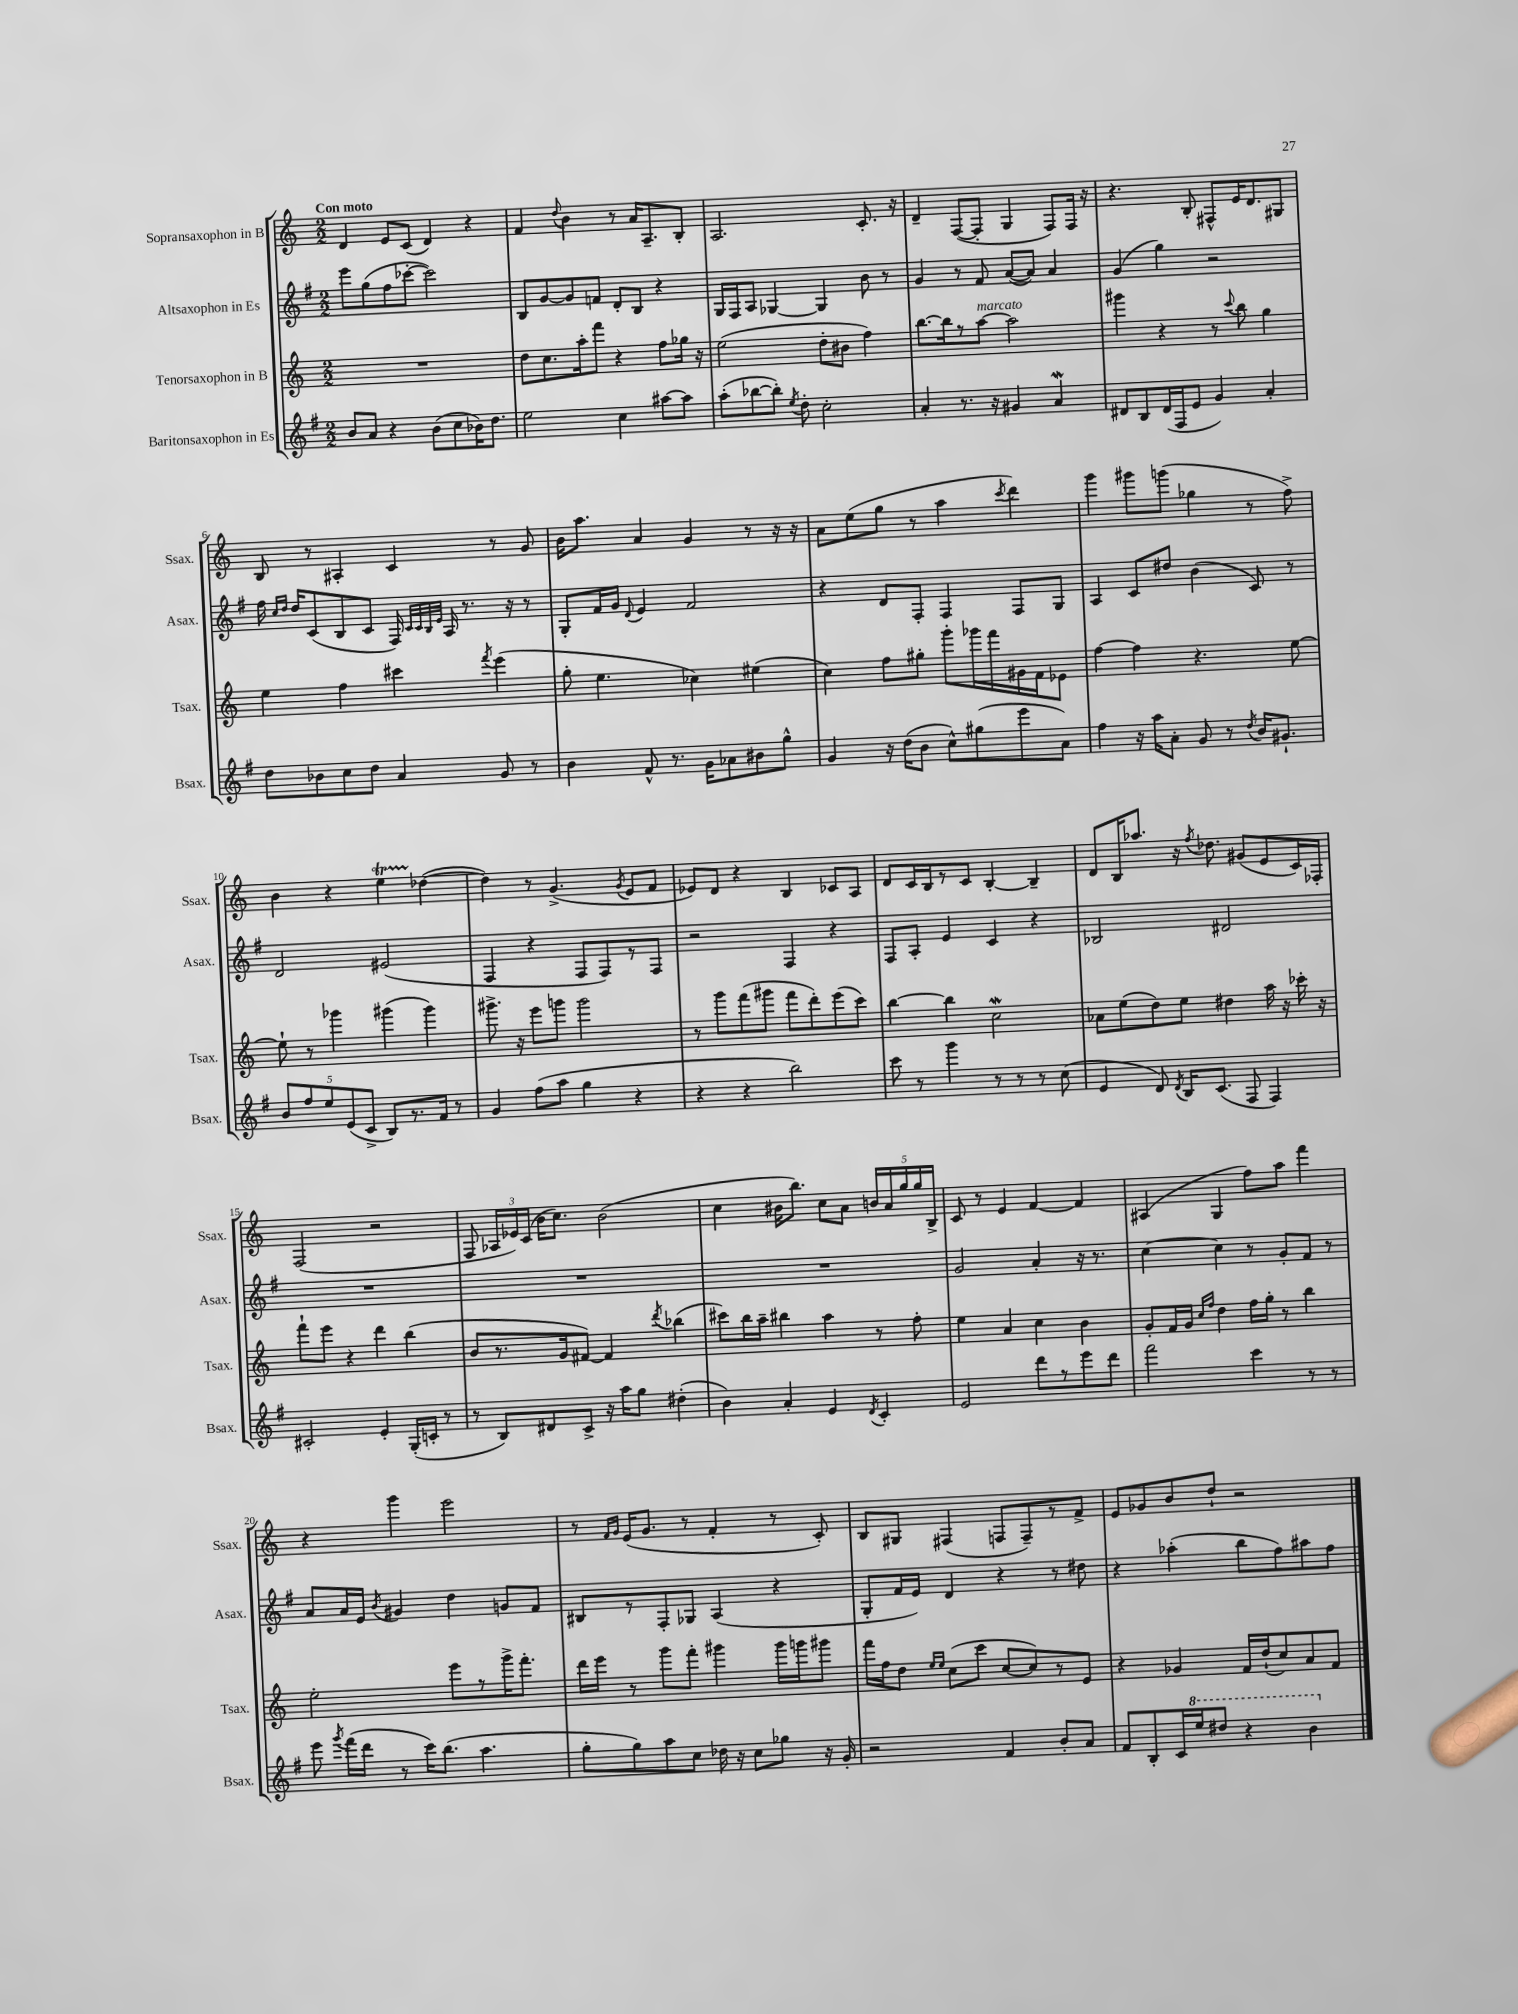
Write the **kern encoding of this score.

**kern	**kern	**kern	**kern
*staff4	*staff3	*staff2	*staff1
*clefG2	*clefG2	*clefG2	*clefG2
*k[f#]	*k[]	*k[f#]	*k[]
*M2/2	*M2/2	*M2/2	*M2/2
8b	1r	8eee	4d
8a	.	(8gg	.
4r	.	8ff#	8e
.	.	[8ccc-'	(8c
(8b	.	2ccc-])	4d)
8cc	.	.	.
16b-)	.	.	4r
8.dd	.	.	.
=	=	=	=
2ee	8dd	8B	4f
.	8.cc	[8g	.
.	.	.	8qqdd
.	.	8g]	4b
.	16aa'	.	.
.	8fff	8f	.
4cc	4r	8d'	8r
.	.	8B	16a
.	.	.	8.A~
[8aa#	8ff	4r	.
8aa#]	16gg-	.	8B'
.	16r	.	.
=	=	=	=
(8aa'	(2ee	16G	2.A
.	.	16F#	.
[8bb-	.	8A	.
8bb-'])	.	[4G-	.
8qee	.	.	.
8dd'	.	.	.
2cc'	8dd'	4G-]	.
.	8b#	.	.
.	4ff)	8b	8.c'
.	.	8r	.
.	.	.	16r
=	=	=	=
4a'	[8.bb	4g	4d~
.	16bb]	.	.
8.r	8r	8r	([8F
.	[8aa	8f#	8F']
16r	.	.	.
4g#	2aa]	([8a	4G
.	.	8a])	.
4a	.	4a	8F)
.	.	.	16F
.	.	.	16r
=	=	=	=
8d#	4ggg#	(4g	4.r
8B	.	.	.
(16d#	4r	4gg)	.
16F#	.	.	.
8e	.	.	8B'
4g)	8r	2r	8F#^^
.	8qqccc	.	.
.	8bb	.	16e
.	.	.	8.d
4a'	4gg	.	.
.	.	.	8G#
=	=	=	=
8dd	4ee	16ff#	8B
.	.	16qqcc	.
.	.	16qqdd	.
.	.	16dd	.
8b-	.	(8c	8r
8cc	4ff	8B	4A#'
8dd	.	8c	.
4a	4ccc#	16F#)	4c
.	.	32qqc	.
.	.	32qqc	.
.	.	32qqB	.
.	.	32qqe	.
.	.	16A	.
.	.	8.r	.
.	8qfff	.	.
8g	(4eee	.	8r
.	.	16r	.
8r	.	8r	8g
=	=	=	=
4b	8gg'	8G'	16b
.	.	.	8.aa
.	4.ee	16f#	.
.	.	16g	.
.	.	8qqd	.
8f#^^	.	4e	4a
8.r	.	.	.
.	4cc-)	2f#	4g
16g	.	.	.
8a-	.	.	.
8b#	(4ee#	.	8r
8gg^^	.	.	16r
.	.	.	16r
=	=	=	=
4g	4cc)	4r	8a
.	.	.	(8ee
16r	8ff	8d	8gg
(16dd	.	.	.
8b	8gg#'	8F#'	8r
8cc^^)	8ggg'	4F#	4aa
(8gg#	16ggg-	.	.
.	16fff	.	.
.	.	.	8qccc
8eee	16g#	8F#	4ddd)
.	16f	.	.
8a)	8e-	8G	.
=	=	=	=
4ff#	[4ff	4A	4ggg
16r	4ff]	8c	8ggg#
16aa	.	.	.
8a'	.	8dd#	(8ggg
8g	4.r	(4b	4gg-
8r	.	.	.
8qdd	.	.	.
16b	.	8c)	8r
8.g#`	.	.	.
.	[8ee	8r	8ff^)
=	=	=	=
10b	8ee`]	2d	4b
10ff#	.	.	.
.	8r	.	.
10ee	.	.	.
.	4ggg-	.	4r
(10e	.	.	.
10c^	.	.	.
8B)	(4ggg#	(2e#	4ee
8.r	.	.	.
.	4ggg#)	.	([4dd-
16f#	.	.	.
8r	.	.	.
=	=	=	=
4g	8.ggg#^	4F#	4dd-])
.	16r	.	.
(8ff#	8eee	4r	8r
8aa	8ggg	.	(4.g^
4gg	2ggg	8F#	.
.	.	8F#)	.
.	.	.	8qg
4r	.	8r	8e
.	.	8F#	8f
=	=	=	=
4r	8r	2r	8e-)
.	8ggg	.	8d
4r	(8fff	.	4r
.	8ggg#	.	.
2bb)	8fff	4F#	4B
.	8ddd')	.	.
.	(8eee	4r	8c-
.	8ccc)	.	8A
=	=	=	=
8ccc	[4bb	8F#	8d
8r	.	8A'	16c
.	.	.	16B
4ggg	4bb]	4e	8r
.	.	.	8c
8r	2cc	4c	[4B'
8r	.	.	.
8r	.	4r	4B~]
(8cc	.	.	.
=	=	=	=
4e	8a-	2B-	8d
.	(8ee	.	16B
.	.	.	8.aa-
8d)	8dd)	.	.
8qd	.	.	.
16B	8ee	.	16r
.	.	.	8qff
(8.c	.	.	8.dd-
.	4dd#	2d#	.
8F#	.	.	(8g#
4F#)	16aa	.	8e
.	16r	.	.
.	16ccc-'	.	16c)
.	16r	.	16F-'
=	=	=	=
2c#'	8fff`	1r	(2F
.	8eee	.	.
.	4r	.	.
4e'	4ddd	.	2r
(16G'	(4bb	.	.
16c'	.	.	.
8r	.	.	.
=	=	=	=
8r	8b	1r	8F
8B)	8.r	.	24A-
.	.	.	24e-)
.	.	.	(24c
8d#	.	.	16b
.	16g	.	8.cc)
8c^	[8f#)	.	.
16r	4f#]	.	(2b
16aa	.	.	.
8gg	.	.	.
.	8qddd	.	.
(4dd#'	(4bb-	.	.
=	=	=	=
4b)	8ccc#)	1r	4cc
.	16bb	.	.
.	16aa~	.	.
4a'	4bb#	.	16b#
.	.	.	8.bb)
4e	4aa	.	8cc
.	.	.	8a
8qd	.	.	.
4c'	8r	.	20b
.	.	.	20a
.	.	.	20gg
.	8ff'	.	.
.	.	.	20gg
.	.	.	20B^
=	=	=	=
2e	4ee	2g	8c
.	.	.	8r
.	4a	.	4e
8ddd	4cc	4a'	[4f
8r	.	.	.
8eee	4b	16r	4f]
.	.	8.r	.
8ddd	.	.	.
=	=	=	=
2fff#	8g'	[4cc	(4A#
.	16f	.	.
.	16g	.	.
.	16qqcc	.	.
.	16qqff	.	.
.	4dd	4cc]	4G
4ccc	16ff	8r	8ff)
.	16gg'	.	.
.	8r	8g'	8aa
8r	4bb	8f#	4fff
8r	.	8r	.
=	=	=	=
8eee	2ee'	8a	4r
8qggg	.	.	.
(16fff#	.	16a	.
16ddd	.	16e	.
.	.	8qb	.
8r	.	4g#	4ggg
16ccc)	.	.	.
(8.bb	.	.	.
.	8eee	4dd	2eee
4.aa	8r	.	.
.	16ggg^	8g	.
.	8.fff'	.	.
.	.	8f#	.
=	=	=	=
8gg'	16ddd	8B#	8r
.	16eee	.	.
.	.	.	16qqf
.	.	.	16qqg
8gg)	8r	8r	(16e
.	.	.	8.g
8aa	8ggg	8F#'	.
8cc	8fff'	8G-	8r
16dd-	4ggg#	(4A	4f'
16r	.	.	.
8cc	.	.	.
8gg-	16ggg#	4r	8r
.	16ggg	.	.
16r	8ggg#	.	8c')
16g'	.	.	.
=	=	=	=
2r	16fff	8G'	8B
.	16ff	.	.
.	8dd	16f#	8G#
.	.	16e)	.
.	16qqee	.	.
.	16qqee	.	.
.	(8cc	4d	(4F#
.	8ccc	.	.
4f#	[8cc	4r	8F
.	8cc])	.	8F~)
8b'	8r	8r	8r
8a	8e	8dd#	8f^
=	=	=	=
8f#	4r	4r	8e
8B'	.	.	8g-
16c	4g-	(4aa-'	8b
16eee	.	.	.
8ddd#	.	.	8dd`
4r	16f	8bb	2r
.	(16dd`	.	.
.	8cc)	8ff#)	.
4bb	8a	8aa#	.
.	8f	8ff#	.
==	==	==	==
*-	*-	*-	*-
